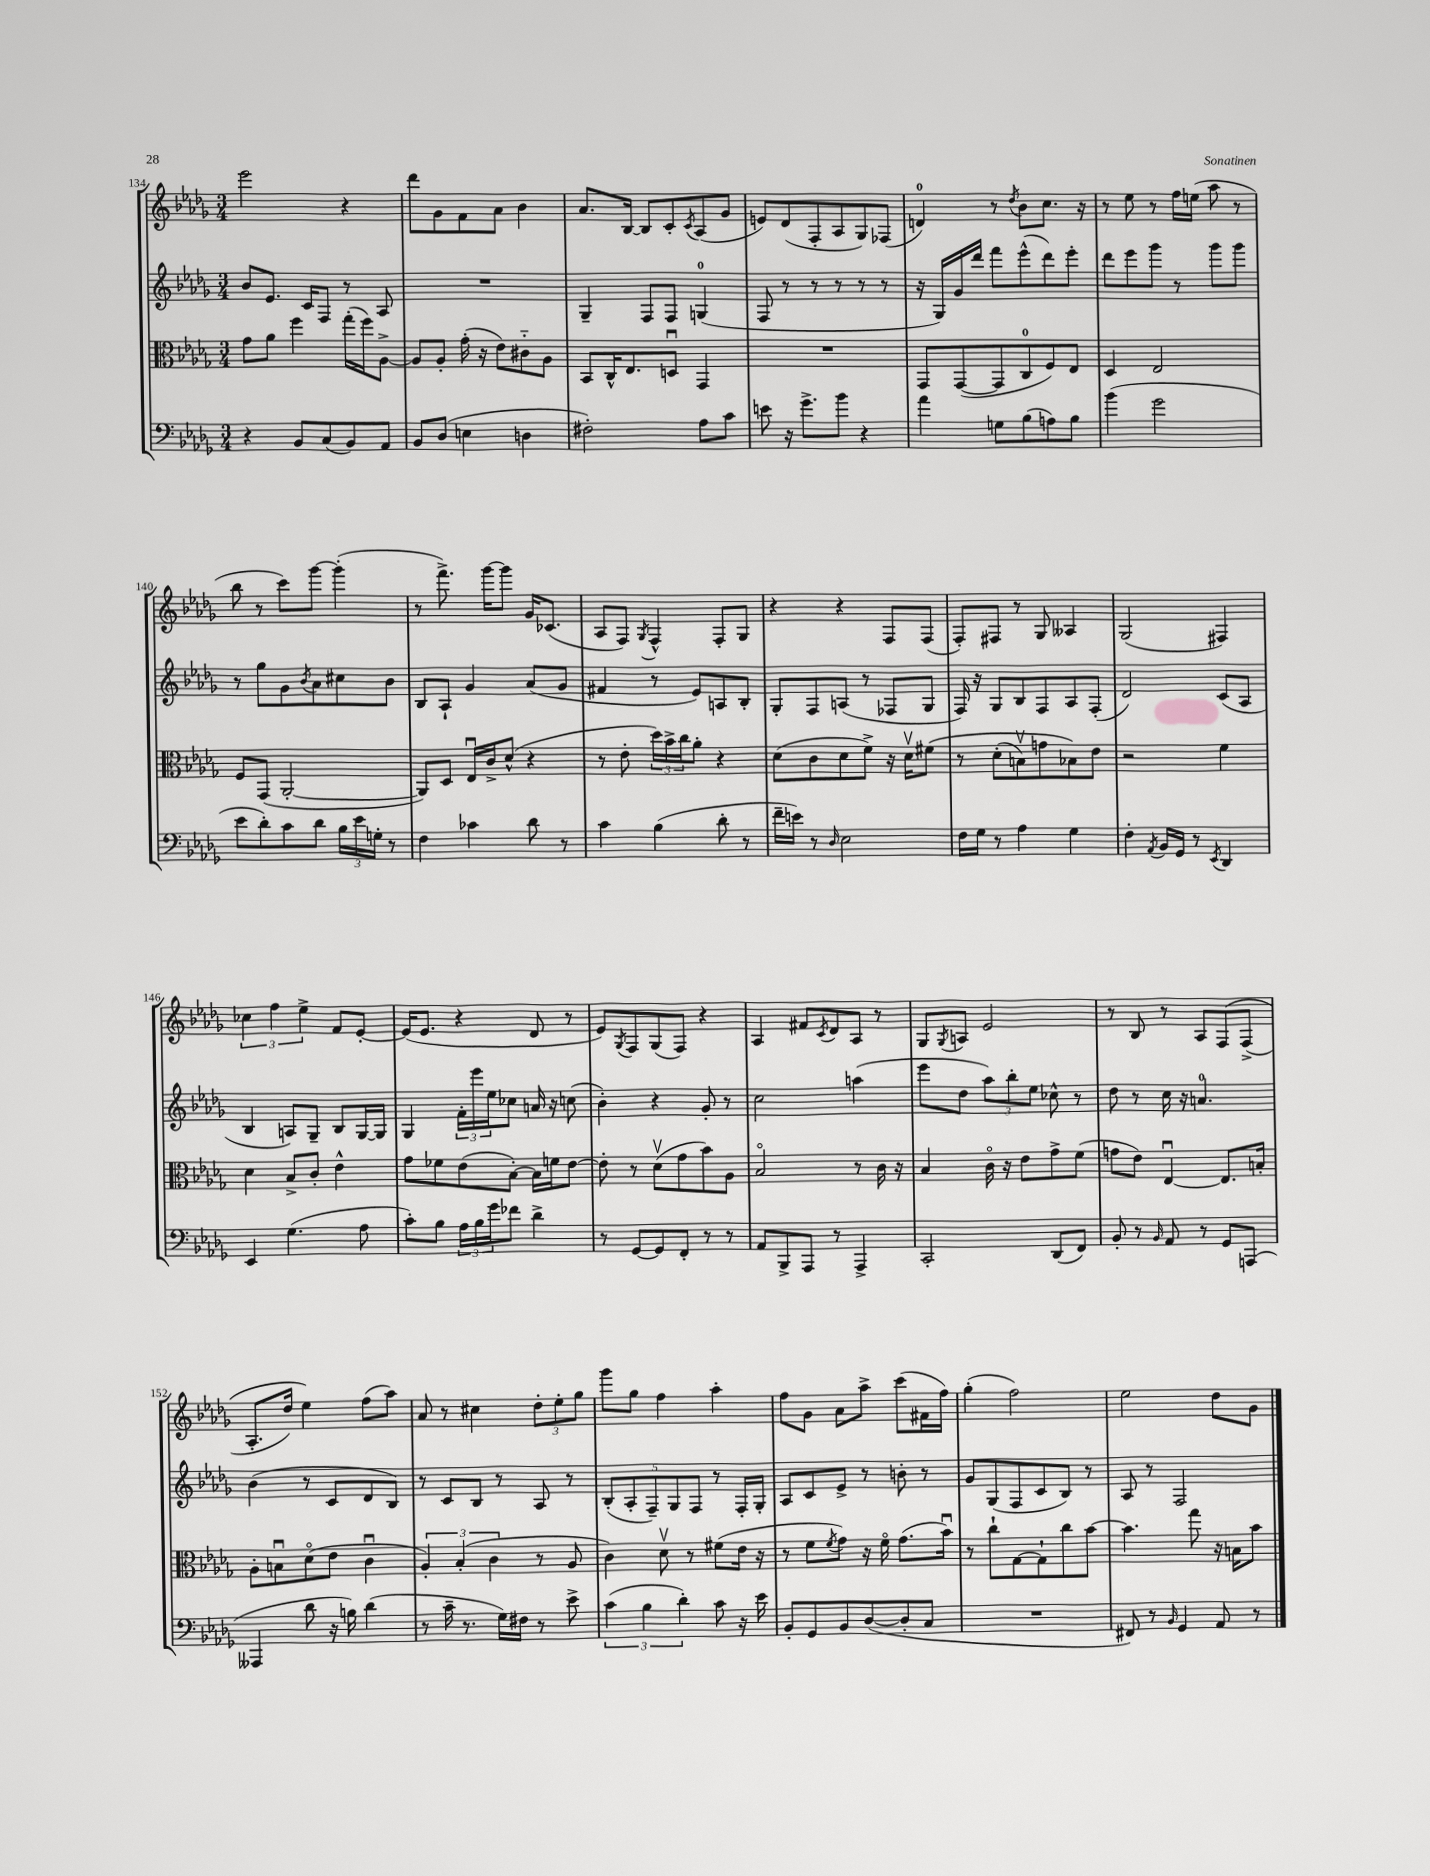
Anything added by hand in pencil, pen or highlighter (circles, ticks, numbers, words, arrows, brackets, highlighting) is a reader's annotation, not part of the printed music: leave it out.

**kern	**kern	**kern	**kern
*staff4	*staff3	*staff2	*staff1
*clefF4	*clefC3	*clefG2	*clefG2
*k[b-e-a-d-g-]	*k[b-e-a-d-g-]	*k[b-e-a-d-g-]	*k[b-e-a-d-g-]
*M3/4	*M3/4	*M3/4	*M3/4
4r	8g-\L	8b-/L	2eee-\
.	8a-\J	8.e-/J	.
8BB-/L	4ff\	.	.
.	.	16c/LK	.
(8C/	.	8F/J	.
8BB-/)	(16gg-'\LL	8r	4r
.	16ff\J)	.	.
8AA-/J	[8A-^\J	8A-/	.
=	=	=	=
8BB-/L	8A-/]L	2.r	8ddd-\L
(8D-/J	8A-'/J	.	8g-\
4E\	(16g-'\	.	8f\
.	16r	.	.
.	8e-\L)	.	8a-\J
4D\	8c#'~\	.	4b-\
.	8A-\J	.	.
=	=	=	=
2F#'\)	8BB-/L	4G-~/	8.a-/L
.	16C^^/K	.	.
.	8.E-/	.	[16B-/Jk
.	.	8F/L	8B-/]L
.	8Du/J	8F/J	8c'/
.	.	.	8qc/
8A-\L	4GG-/	(4G/	(8A-/
8c\J	.	.	8g-/J
=	=	=	=
8e\	2.r	8F/	8e/L)
16r	.	8r	(8d-/
8.g-^\L	.	.	.
.	.	8r	8F'/
8b-\J	.	8r	8A-/
4r	.	8r	8G-/)
.	.	8r	(8F-/J
=	=	=	=
4a-\	8GG-/L	16r	4d/)
.	.	16G-/LL)	.
.	([8GG-/	16g-/	.
.	.	16ddd-/JJ	.
8G\L	8GG-/]	8fff\L	8r
.	.	.	8qdd-/
(8B-\	8C/	(8eee-^^\	8b-\L
8A\)	8F/)	8ddd-\)	8.cc\J
8B-\J	8E-/J	8eee-'\J	.
.	.	.	16r
=	=	=	=
(4b-\	4D-/	8ddd-\L	8r
.	.	8eee-\	8ee-\
2g-\	2E-/	8ggg-\J	8r
.	.	8r	16ff\LL
.	.	.	(16ee\JJ
.	.	8ggg-\L	8aa-\
.	.	8ggg-\J	8r
=	=	=	=
8e-\L	8F/L	8r	8bb-\
8d-'\)	(8GG-/J	8gg-\L	8r
8c\	[2AA-'/	8g-\	8ccc\L)
.	.	8qb-/	.
8d-\J	.	8a-\	[8ggg-\J
24B-\LL	.	8cc#\	(4ggg-'\]
24e-\	.	.	.
24G'\JJ	.	.	.
8r	.	8b-\J	.
=	=	=	=
4F\	8AA-/]L)	8B-/L	8r
.	8D-/J	8A-`/J	8.fff^\)
4c-\	16E-u/LL	4g-/	.
.	16c^/J	.	[16ggg-\LK
.	(8d-^^/J	.	8ggg-\]J
8d-\	4r	(8a-/L	16g-/LK
.	.	.	(8.c-/J
8r	.	8g-/J	.
=	=	=	=
4c\	8r	4f#/	8A-/L
.	8e-'\	.	8F/J)
.	.	.	8qG-/
(4B-\	24dd-\LL)	8r	4F^^/
.	24b-^\	.	.
.	24cc\J	.	.
.	8a-'\J	8e-/L)	.
8d-'\	4r	8A/	8F'/L
8r	.	8B-'/J	8G-/J
=	=	=	=
16f~\LL	(8d-\L	8G-'/L	4r
16e\JJ)	.	.	.
8r	8c\	8F/	.
16qqD-/	.	.	.
2E-\	8d-\	(8A/J	4r
.	8f^\J)	8r	.
.	16r	8F-/L	8F/L
.	16d-v\LK	.	.
.	&(8f#\J	8G-/J	(8F/J
=	=	=	=
16F\LL	8r	16F/)	8F'/L)
16G-\JJ	.	16r	.
8r	(8d-'\L	8G-/L	8F#/J
4A-\	8Bv\)	8B-/	8r
.	8g\	8F/	8G-/
4G-\	8B-\&)	8A-/	4A--/
.	8e-\J	(8F'/J	.
=	=	=	=
4F'\	2r	2d-/)	(2G-/
8qAA-/	.	.	.
16BB-/LL	.	.	.
16GG-/JJ	.	.	.
8r	.	.	.
8qEE-/	.	.	.
4DD-/	4f\	(8c/L	4F#/)
.	.	8A-/J	.
=	=	=	=
4EE-/	4d-\	4B-/	6cc-\
.	.	.	6ff\
(4.G-\	8B-^/L	8A/L)	.
.	.	.	6ee-^\
.	8c'/J	8G-~/J	.
.	4e-^^\	8B-/L	8f/L
8A-\	.	[16G-/L	[8e-'/J
.	.	16G-/]JJ	.
=	=	=	=
8c'\L)	8g-\L	4G-/	(16e-/]LK
.	.	.	8.e-/J
8B-\J	8f-\	.	.
24A-\LL	(8e-\	24f'\LL	4r
24B-\	.	24eee-\	.
24g-\J	.	24ee-\J	.
8f-\J	[8B-'\J)	8cc-\J	.
4d-^\	16B-\]LL	16a/	8d-/
.	16f\J	16r	.
.	[8e-\J	(8cc\	8r
=	=	=	=
8r	8e-'\]	4b-'\)	8e-/L)
.	.	.	8qG-/
[8GG-/L	8r	.	8F/
8GG-/]	(8d-v\L	4r	(8G-/
8FF'/J	8g-\	.	8F/J)
8r	8b-\)	8g-'/	4r
8r	8A-\J	8r	.
=	=	=	=
8AA-/L	2B-o/	2cc\	4A-/
8BBB-^/	.	.	.
8AAA-/J	.	.	8f#/L
.	.	.	8qc/
8r	.	.	8d-/
4AAA-^/	8r	(4aa\	8A-/J
.	16c\	.	8r
.	16r	.	.
=	=	=	=
2CC'/	4B-/	8eee-\L	8G-/L
.	.	.	8qG-/
.	.	8dd-\J	8A/J
.	16co\	12aa-\L)	2e-/
.	16r	.	.
.	.	12bb-'\	.
.	8e-\L	.	.
.	.	12ee-\J	.
(8DD-/L	8g-^\	8cc-^^\	.
8FF/J)	(8f\J	8r	.
=	=	=	=
8BB-'/	8g\L	8dd-\	8r
8r	8e-\J)	8r	8B-/
16qqBB-/	.	.	.
8AA-/	[4E-u/	16cc\	8r
.	.	16r	.
8r	.	4.a/	8A-/L
8GG-/L	8.E-/]L	.	&(8F/
(8AAA/J	.	.	(8F^/J
.	16B'/Jk	.	.
=	=	=	=
4AAA--/	8A-'\L	(4b-\	8.A-'/L
.	8Bu\	.	.
.	.	.	16dd-/Jk)
8d-\	(8d-o\	8r	4ee-\&)
16r	8e-\J	8c/L	.
16B\)	.	.	.
(4d-\	4cu\	8d-/	(8ff\L
.	.	8B-/J)	8aa-\J)
=	=	=	=
8r	6A-'/)	8r	8a-/
16c~\	.	8c/L	8r
.	(6B-'/	.	.
8.r	.	.	.
.	.	8B-/J	4cc#\
.	6c\	.	.
16G-\LL)	.	8r	.
16F#\JJ	.	.	.
8r	8r	8A-/	12dd-'\L
.	.	.	12ee-'\
8e-^\	8A-/	8r	.
.	.	.	12gg-\J
=	=	=	=
(6c\	4c\)	(10B-'/L	8ggg-\L
.	.	10A-'/	.
.	.	.	8gg-\J
6B-\	.	.	.
.	.	10F~/)	.
.	8d-v\	.	4ff\
.	.	10G-/	.
6d-'\)	.	.	.
.	8r	.	.
.	.	10F/J	.
8c\	(8f#\L	8r	4aa-'\
16r	16e-\Jk	16F'/LL	.
16e-\	16r	16G-'/JJ	.
=	=	=	=
8BB-'/L	8r	8A-/L	8ff\L
8GG-/	8f\L	8c/	8g-\J
.	8qf/	.	.
8BB-/	8g-\J)	8e-^/J	8a-\L
([8D-/	16r	8r	8aa-^\J
.	16fo\	.	.
8D-'/]	(8.g-\L	8b'\	(8ccc\L
8C/J	.	8r	16f#\L
.	16b-u\Jk)	.	16ff\JJ)
=	=	=	=
2.r	8r	8g-/L	(4gg-'\
.	8cc`\L	(8G-/	.
.	[8G-\	8F/	2ff\)
.	8G-`\]	8c/	.
.	8cc\	8B-/J)	.
.	[8b-\J	8r	.
=	=	=	=
8FF#/)	4.b-\]	8A-/	2ee-\
8r	.	8r	.
16qqBB-/	.	.	.
4GG-/	.	2F/	.
.	8gg-\	.	.
8AA-/	16r	.	8dd-\L
.	16B\LK	.	.
8r	8b-\J	.	8g-\J
==	==	==	==
*-	*-	*-	*-
